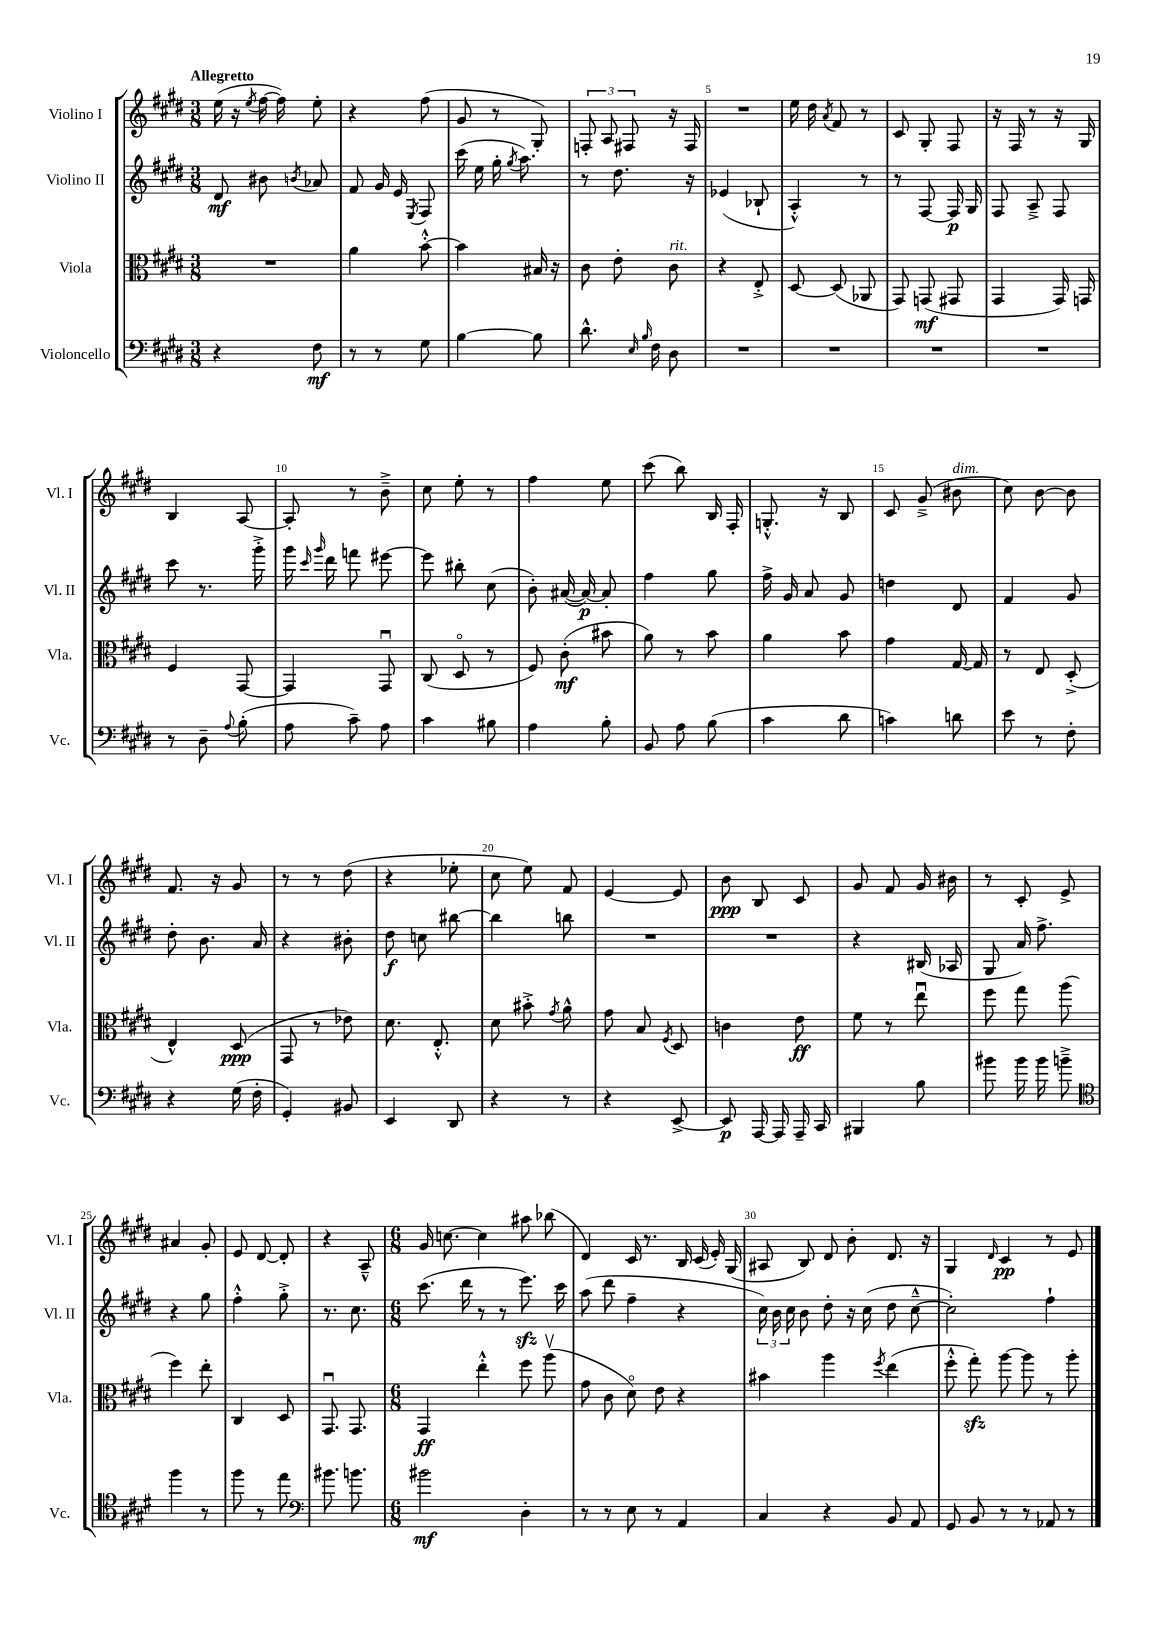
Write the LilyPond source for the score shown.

<<
\new StaffGroup <<
\new Staff = "s0" \with { instrumentName = "Violino I" shortInstrumentName = "Vl. I" } {
    \clef treble \key e \major \numericTimeSignature \time 3/8 \tempo "Allegretto"
    \autoBeamOff e''16( r16 \acciaccatura { e''8 } fis''16~ fis''16) e''8-. |
    r4 fis''8( |
    gis'8 r8 gis8-.) |
    \tuplet 3/2 { f8-. a8 fis8 } r16 fis16 |
    R4. |
    e''16 dis''16 \acciaccatura { a'8 } fis'8 r8 |
    cis'8 gis8-. fis8 |
    r16 fis16 r8 r16 gis16 |
    b4 a8~ |
    a8-. r8 b'8---> |
    cis''8 e''8-. r8 |
    fis''4 e''8 |
    cis'''8( b''8) b16 fis16-. |
    g8.-.-^ r16 b8 |
    cis'8 gis'8--->( bis'8^\markup { \italic "dim." } |
    cis''8) b'8~ b'8 |
    fis'8. r16 gis'8 |
    r8 r8 dis''8( |
    r4 ees''8-. |
    cis''8 e''8) fis'8 |
    e'4~ e'8 |
    b'8\ppp b8 cis'8 |
    gis'8 fis'8 gis'16 bis'16 |
    r8 cis'8-. e'8-> |
    ais'4 gis'8-. |
    e'8 dis'8~ dis'8-. |
    r4 a8---^ |
    \numericTimeSignature \time 6/8 gis'16 c''8.~ c''4 ais''8 bes''8( |
    dis'4) cis'16 r8. b16 cis'16( e'16-.) gis16( |
    ais8 b8) dis'8 b'8-. dis'8. r16 |
    gis4 \grace { dis'16 } cis'4\pp r8 e'8 \bar "|." |
}
\new Staff = "s1" \with { instrumentName = "Violino II" shortInstrumentName = "Vl. II" } {
    \clef treble \key e \major \numericTimeSignature \time 3/8
    \autoBeamOff dis'8\mf bis'8 \acciaccatura { b'8 } aes'8 |
    fis'8 gis'16 e'16 \acciaccatura { e8 } fis8 |
    cis'''16( e''16 gis''16-. \acciaccatura { gis''8 } a''8.) |
    r8 dis''8. r16 |
    ees'4( bes8-! |
    a4-.-^) r8 |
    r8 fis8~ fis16\p gis16 |
    fis8 a8---> fis8 |
    cis'''8 r8. gis'''16-.-> |
    gis'''16 \grace { cis'''16 gis'''16 } dis'''16 f'''8 eis'''8~ |
    eis'''8 bis''8-. cis''8( |
    b'8-.) ais'16~( ais'16~\p) ais'8-. |
    fis''4 gis''8 |
    fis''16-> gis'16 a'8 gis'8 |
    d''4 dis'8 |
    fis'4 gis'8 |
    dis''8-. b'8. a'16 |
    r4 bis'8-. |
    dis''8\f c''8 bis''8~ |
    bis''4 b''8 |
    R4. |
    R4. |
    r4 bis16( aes16 |
    gis8 a'16) fis''8.-> |
    r4 gis''8 |
    fis''4-.-^ gis''8-.-> |
    r8. cis''8. |
    \numericTimeSignature \time 6/8 cis'''8.( dis'''16 r8 r8 e'''8.\sfz) cis'''16 |
    a''8( dis'''8 fis''4-- r4 |
    \tuplet 3/2 { cis''16) b'16 cis''16 } b'8 dis''8-. r16 cis''16( dis''8 cis''8~---^ |
    cis''2-.) fis''4-! \bar "|." |
}
\new Staff = "s2" \with { instrumentName = "Viola" shortInstrumentName = "Vla." } {
    \clef alto \key e \major \numericTimeSignature \time 3/8
    \autoBeamOff R4. |
    a'4 b'8~-.-^ |
    b'4 bis16 r16 |
    cis'8 e'8-. cis'8^\markup { \italic "rit." } |
    r4 e8-.-> |
    dis8~ dis8( aes,8 |
    gis,8) g,8\mf( gis,8 |
    gis,4 gis,16) g,16 |
    fis4 gis,8~ |
    gis,4 gis,8\downbow |
    cis8( dis8\flageolet r8 |
    fis8) cis'8-.\mf( bis'8 |
    a'8) r8 b'8 |
    a'4 b'8 |
    gis'4 gis16~ gis16 |
    r8 e8 dis8-.->( |
    e4-^) dis8\ppp( |
    gis,8 r8 ees'8) |
    dis'8. e8.-.-^ |
    dis'8 bis'8-.-> \acciaccatura { gis'8 } a'8-^ |
    gis'8 b8 \acciaccatura { fis8 } dis8 |
    c'4 e'8\ff |
    fis'8 r8 e''8\downbow |
    fis''8 gis''8 a''8( |
    fis''4) e''8-. |
    cis4 dis8 |
    gis,8.\downbow gis,8. |
    \numericTimeSignature \time 6/8 gis,4\ff e''4-.-^ fis''8 a''8\upbow( |
    gis'8 cis'8 dis'8\flageolet) e'8 r4 |
    bis'4 a''4 \acciaccatura { fis''8 } e''4( |
    fis''8-.-^ gis''8-.\sfz) a''8~ a''8 r8 a''8-. \bar "|." |
}
\new Staff = "s3" \with { instrumentName = "Violoncello" shortInstrumentName = "Vc." } {
    \clef bass \key e \major \numericTimeSignature \time 3/8
    \autoBeamOff r4 fis8\mf |
    r8 r8 gis8 |
    b4~ b8 |
    dis'8.-^ \grace { e16 b16 } fis16 dis8 |
    R4. |
    R4. |
    R4. |
    R4. |
    r8 dis8-- \appoggiatura { a8 } b8-.( |
    a8 cis'8--) a8 |
    cis'4 bis8 |
    a4 b8-. |
    b,8 a8 b8( |
    cis'4 dis'8 |
    c'4) d'8 |
    e'8 r8 fis8-. |
    r4 gis16( fis16-. |
    gis,4-.) bis,8 |
    e,4 dis,8 |
    r4 r8 |
    r4 e,8~-> |
    e,8\p a,,16~ a,,16 a,,16-- cis,16 |
    bis,,4 b8 |
    bis'8 bis'16 bis'16 b'8---> |
    \clef tenor fis''4 r8 |
    fis''8 r8 e''8 |
    \clef bass bis'8. b'8. |
    \numericTimeSignature \time 6/8 bis'2\mf dis4-. |
    r8 r8 e8 r8 a,4 |
    cis4 r4 b,8 a,8 |
    gis,8 b,8 r8 r8 aes,8 r8 \bar "|." |
}
>>
>>
\layout { \context { \Score \override BarNumber.break-visibility = ##(#f #t #t) barNumberVisibility = #(every-nth-bar-number-visible 5) } }
